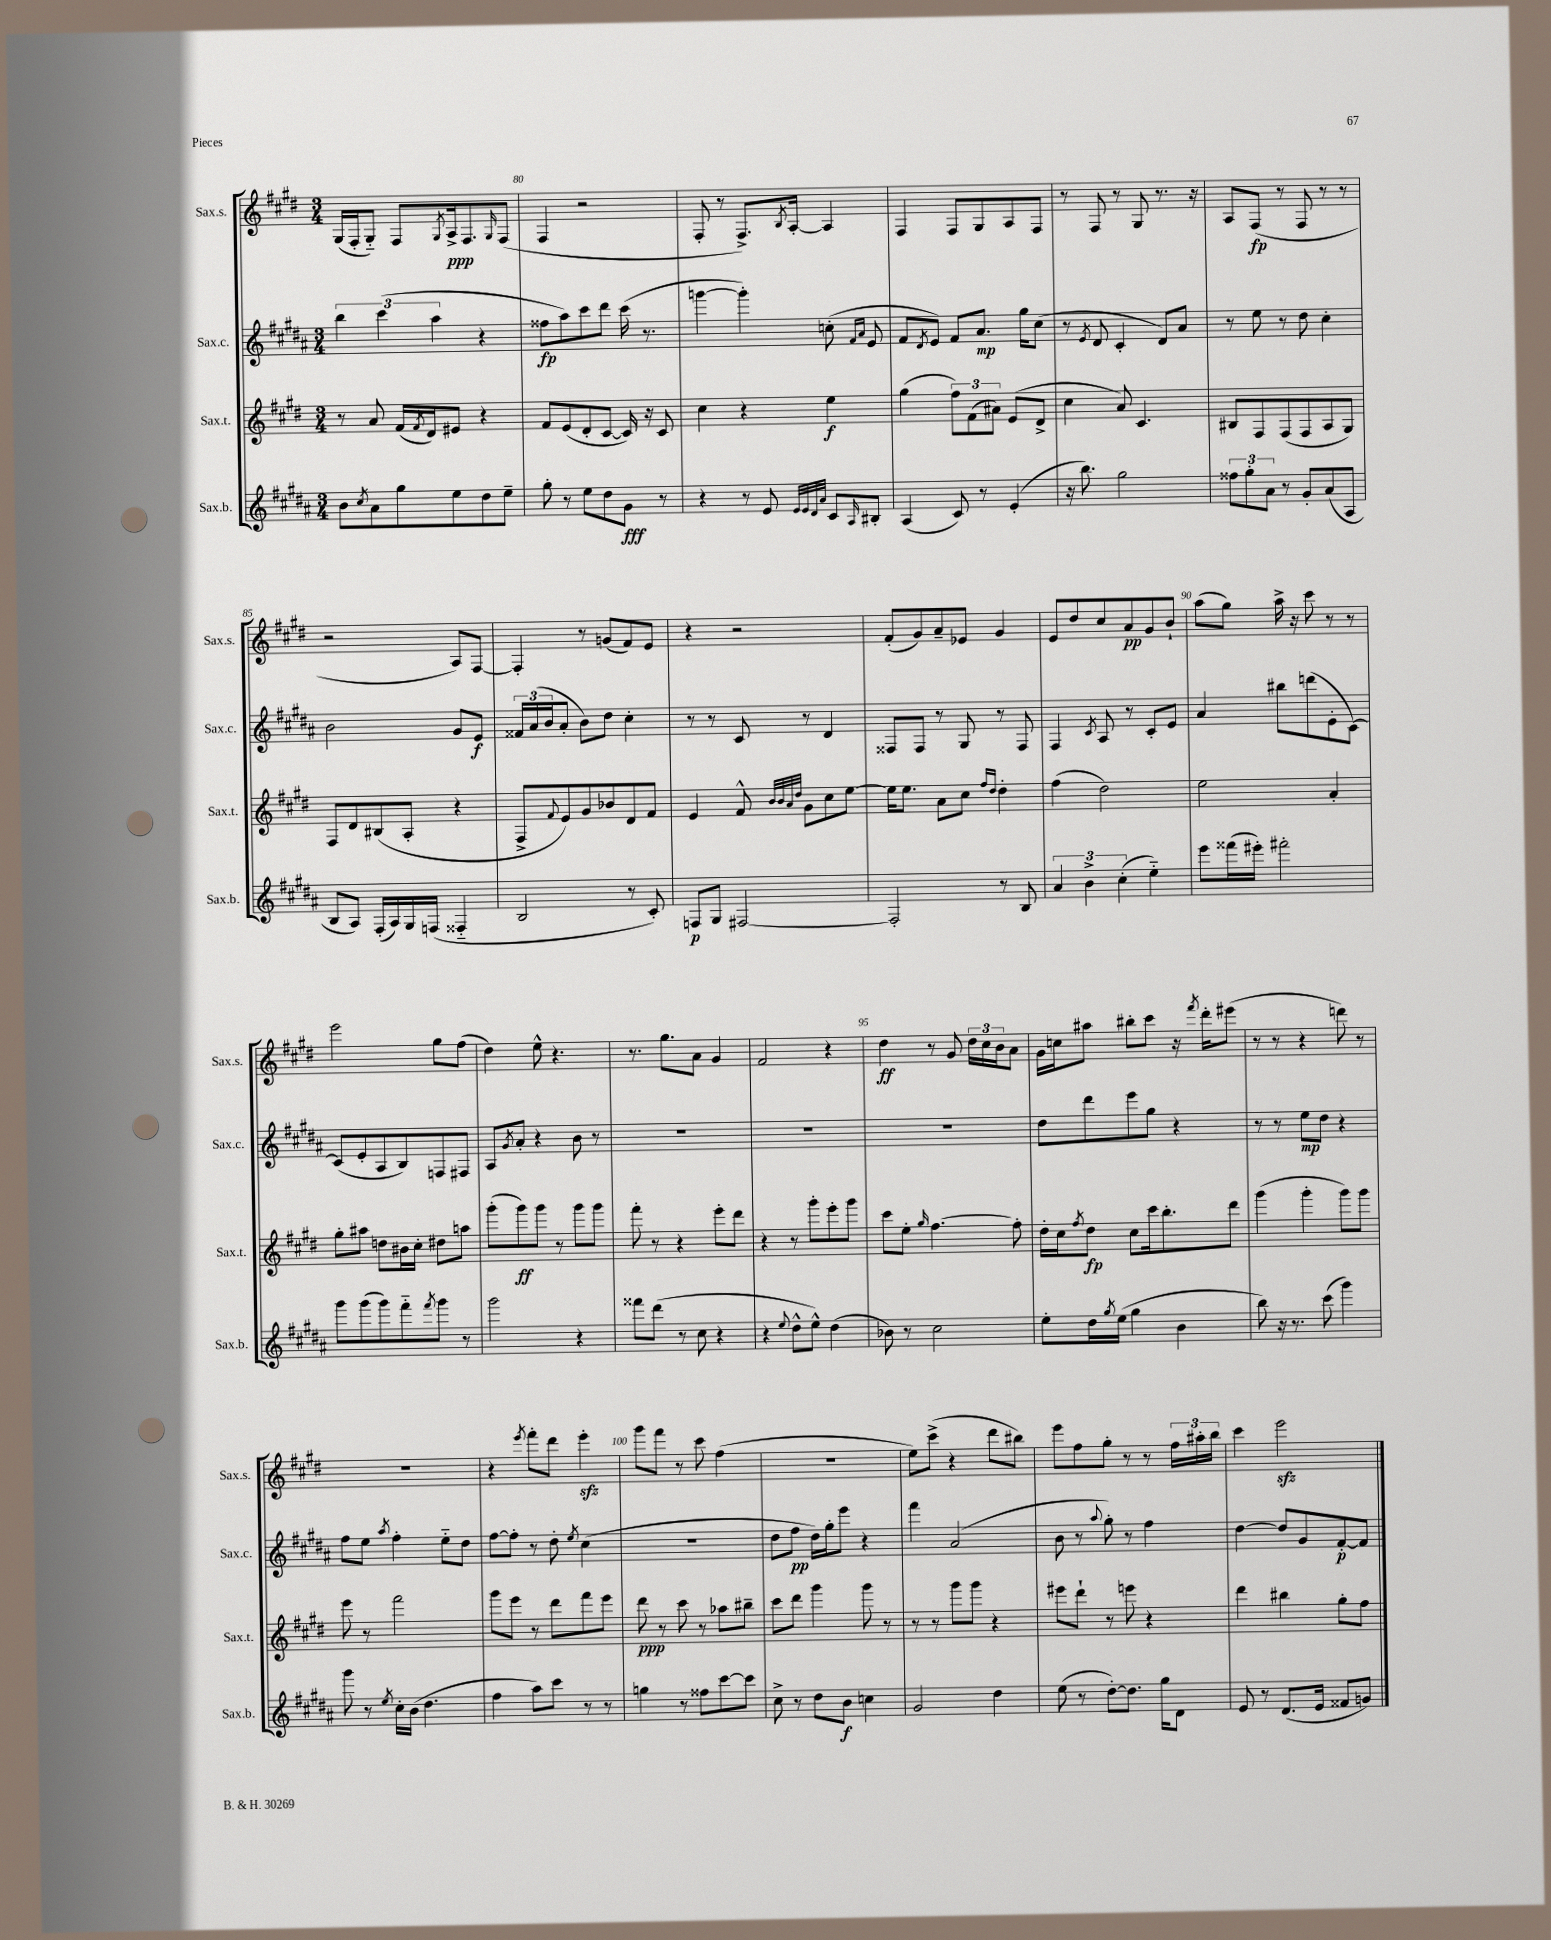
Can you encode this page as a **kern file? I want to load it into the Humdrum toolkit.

**kern	**dynam	**kern	**dynam	**kern	**dynam	**kern	**dynam
*part4	*part4	*part3	*part3	*part2	*part2	*part1	*part1
*staff4	*staff4	*staff3	*staff3	*staff2	*staff2	*staff1	*staff1
*I"Sax.b.	*	*I"Sax.t.	*	*I"Sax.c.	*	*I"Sax.s.	*
*I'Sax.b.	*	*I'Sax.t.	*	*I'Sax.c.	*	*I'Sax.s.	*
*clefG2	*	*clefG2	*	*clefG2	*	*clefG2	*
*k[f#c#g#d#a#]	*	*k[f#c#g#d#]	*	*k[f#c#g#d#a#]	*	*k[f#c#g#d#]	*
*M3/4	*	*M3/4	*	*M3/4	*	*M3/4	*
=79	=79	=79	=79	=79	=79	=79	=79
8b\L	.	8r	.	6bb\	.	(16G#/LL	.
.	.	.	.	.	.	16F#'/J	.
8qcc#/	.	.	.	.	.	.	.
8a#\	.	8a/	.	.	.	8G#/J)	.
.	.	.	.	(6ccc#\	.	.	.
8gg#\	.	(16f#/LL	.	.	.	8F#/L	.
.	.	8qf#/	.	.	.	.	.
.	.	16d#/J)	.	.	.	.	.
.	.	.	.	6aa#\	.	.	.
.	.	.	.	.	.	8qG#/	.
8ee\	.	8e#X/J	.	.	.	16A^/k	ppp
.	.	.	.	.	.	8.F#/	.
8dd#\	.	4r	.	4r	.	.	.
.	.	.	.	.	.	16qqG#/	.
8ee~\J	.	.	.	.	.	(8F#/J	.
=80	=80	=80	=80	=80	=80	=80	=80
8gg#'\	.	8f#/L	.	8ff##X\L	fp	4F#/	.
8r	.	(8e/	.	8aa#\)	.	.	.
8ee\L	.	8d#'/	.	8ccc#\	.	2r	.
8dd#\	.	[8c#/J	.	8ddd#\J	.	.	.
8g#\J	fff	16c#/])	.	(16ccc#\	.	.	.
.	.	16r	.	8.r	.	.	.
8r	.	8c#/	.	.	.	.	.
=81	=81	=81	=81	=81	=81	=81	=81
4r	.	4cc#\	.	[4gggn\	.	8F#'/	.
.	.	.	.	.	.	8r	.
8r	.	4r	.	4ggg'\])	.	8.F#^/L)	.
8e/	.	.	.	.	.	.	.
.	.	.	.	.	.	8qB/	.
.	.	.	.	.	.	[16A'/Jk	.
32qqe/LLL	.	.	.	.	.	.	.
32qqe/	.	.	.	.	.	.	.
32qqd#/	.	.	.	.	.	.	.
32qqa#/JJJ	.	.	.	.	.	.	.
8c#/L	.	4ee\	f	(8ccn'\	.	4A/]	.
.	.	.	.	16qqf#/LL	.	.	.
16qqA#/	.	.	.	16qqa#/JJ	.	.	.
8B#X'/J	.	.	.	8e/	.	.	.
=82	=82	=82	=82	=82	=82	=82	=82
(4A#/	.	(4gg#\	.	8f#/L	.	4F#/	.
.	.	.	.	8qd#/	.	.	.
.	.	.	.	8e/J)	.	.	.
8c#/)	.	12ff#\L)	.	8f#/L	.	8F#/L	.
.	.	(12f#\	.	.	.	.	.
8r	.	.	.	8.a#/J	mp	8G#/	.
.	.	12a#X\J)	.	.	.	.	.
(4e'/	.	(8e/L	.	.	.	8A/	.
.	.	.	.	16gg#\KL	.	.	.
.	.	8d#^/J	.	(8cc#\J	.	8F#/J	.
=83	=83	=83	=83	=83	=83	=83	=83
16r	.	4cc#\	.	8r	.	8r	.
8.bb\)	.	.	.	.	.	.	.
.	.	.	.	8qe/	.	.	.
.	.	.	.	8d#/	.	8F#/	.
2gg#\	.	8a/)	.	4c#'/	.	8r	.
.	.	4.c#/	.	.	.	8G#/	.
.	.	.	.	8d#/L)	.	8.r	.
.	.	.	.	8a#/J	.	.	.
.	.	.	.	.	.	16r	.
=84	=84	=84	=84	=84	=84	=84	=84
12ff##X\L	.	8B#X/L	.	8r	.	8A/L	.
12gg#'\	.	.	.	.	.	.	.
.	.	8F#/	.	8ee\	.	(8F#/J	fp
12a#\J	.	.	.	.	.	.	.
8r	.	(8F#/	.	8r	.	8r	.
8g#'/L	.	8F#/	.	8dd#\	.	8F#/	.
(8a#/	.	8A/	.	4cc#'\	.	8r	.
8A#/J	.	8G#/J)	.	.	.	8r	.
!!LO:LB:g=z
=85	=85	=85	=85	=85	=85	=85	=85
8B/L	.	8F#/L	.	2b\	.	2r	.
8A#/J)	.	8d#/	.	.	.	.	.
(16F#'/LL	.	(8B#X/	.	.	.	.	.
16A#/)	.	.	.	.	.	.	.
16G#/	.	8A'/J	.	.	.	.	.
(16Fn/JJ	.	.	.	.	.	.	.
4F##X/	.	4r	.	8g#/L	.	8A/L)	.
.	.	.	.	8e/J	f	[8F#/J	.
=86	=86	=86	=86	=86	=86	=86	=86
2B/	.	8F#^/L	.	24f##X/LL	.	4F#'/]	.
.	.	.	.	(24a#/	.	.	.
.	.	.	.	24b/J	.	.	.
.	.	8qqf#/	.	.	.	.	.
.	.	8e/)	.	8a#'/J	.	.	.
.	.	8g#/	.	8b\L)	.	8r	.
.	.	8b-X/	.	8dd#\J	.	(8gn/L	.
8r	.	8d#/	.	4cc#'\	.	8f#/)	.
8c#'/)	.	8f#/J	.	.	.	8e/J	.
=87	=87	=87	=87	=87	=87	=87	=87
8Fn/L	p	4e/	.	8r	.	4r	.
8G#/J	.	.	.	8r	.	.	.
[2F#X/	.	8f#^^/	.	8c#/	.	2r	.
.	.	32qqb/LLL	.	.	.	.	.
.	.	32qqb/	.	.	.	.	.
.	.	32qqa/	.	.	.	.	.
.	.	32qqdd#/JJJ	.	.	.	.	.
.	.	8g#\L	.	8r	.	.	.
.	.	8cc#\	.	4d#/	.	.	.
.	.	[8ee\J	.	.	.	.	.
=88	=88	=88	=88	=88	=88	=88	=88
2F#'/]	.	16ee\KL]	.	8F##X/L	.	(8f#'/L	.
.	.	8.ee\J	.	.	.	.	.
.	.	.	.	8F##/J	.	8g#/)	.
.	.	8a\L	.	8r	.	8a~/	.
.	.	8cc#\J	.	8G#/	.	8e-X/J	.
.	.	16qqff#/LL	.	.	.	.	.
.	.	16qqdd#/JJ	.	.	.	.	.
8r	.	4dd#'\	.	8r	.	4g#/	.
8B/	.	.	.	8F##/	.	.	.
=89	=89	=89	=89	=89	=89	=89	=89
6a#/	.	(4ff#\	.	4F#/	.	8e/L	.
.	.	.	.	.	.	8dd#/	.
6b^\	.	.	.	.	.	.	.
.	.	.	.	8qc#/	.	.	.
.	.	2dd#\)	.	8A#/	.	8cc#/	.
(6cc#'\	.	.	.	.	.	.	.
.	.	.	.	8r	.	8a/	pp
4ee\)	.	.	.	8c#'/L	.	8g#/	.
.	.	.	.	8e/J	.	8b`/J	.
=90	=90	=90	=90	=90	=90	=90	=90
8eee\L	.	2ee\	.	4a#/	.	(8aa\L	.
(16fff##X\L	.	.	.	.	.	8gg#\J)	.
16eee#X'\JJ)	.	.	.	.	.	.	.
2fff#X'\	.	.	.	8bb#X\L	.	16aa^\	.
.	.	.	.	.	.	16r	.
.	.	.	.	(8dddn\	.	8ccc#\	.
.	.	4a'/	.	8e'\	.	8r	.
.	.	.	.	[8c#\J)	.	8r	.
!!LO:LB:g=z
=91	=91	=91	=91	=91	=91	=91	=91
8ggg#\L	.	8gg#'\L	.	(8c#/L]	.	2eee\	.
(8ggg#\	.	8aa#X\J	.	8e'/	.	.	.
8ggg#\)	.	8ddn\L	.	8A#/	.	.	.
8fff#\	.	16b#X\L	.	8B/)	.	.	.
.	.	16cc#'\JJ	.	.	.	.	.
8qfff#/	.	.	.	.	.	.	.
8ggg#\J	.	8dd#X\L	.	8Fn/	.	8gg#\L	.
8r	.	8aan\J	.	8F#X/J	.	(8ff#\J	.
=92	=92	=92	=92	=92	=92	=92	=92
2ggg#\	.	(8ggg#'\L	.	8A#/L	.	4dd#\)	.
.	.	.	.	8qg#/	.	.	.
.	.	8ggg#\)	ff	8a#'/J	.	.	.
.	.	8ggg#\J	.	4r	.	8ee^^\	.
.	.	8r	.	.	.	4.r	.
4r	.	8ggg#\L	.	8b\	.	.	.
.	.	8ggg#\J	.	8r	.	.	.
=93	=93	=93	=93	=93	=93	=93	=93
8fff##X\L	.	8fff#'\	.	2.r	.	8.r	.
(8ddd#\J	.	8r	.	.	.	.	.
.	.	.	.	.	.	8.gg#\L	.
8r	.	4r	.	.	.	.	.
8cc#\	.	.	.	.	.	8a\J	.
4r	.	8eee'\L	.	.	.	4g#/	.
.	.	8ddd#\J	.	.	.	.	.
=94	=94	=94	=94	=94	=94	=94	=94
4r	.	4r	.	2.r	.	2f#/	.
8qqee/	.	.	.	.	.	.	.
8dd#^^\L	.	8r	.	.	.	.	.
8ee^^\J)	.	8ggg#'\L	.	.	.	.	.
(4dd#\	.	8eee'\	.	.	.	4r	.
.	.	8ggg#\J	.	.	.	.	.
=95	=95	=95	=95	=95	=95	=95	=95
8b-X\)	.	8ccc#\L	.	2.r	.	4dd#\	ff
8r	.	8ee'\J	.	.	.	.	.
.	.	16qqgg#/	.	.	.	.	.
2cc#\	.	[4.ff#\	.	.	.	8r	.
.	.	.	.	.	.	8g#/	.
.	.	.	.	.	.	24dd#\LL	.
.	.	.	.	.	.	24cc#\	.
.	.	.	.	.	.	24b\J	.
.	.	8ff#'\]	.	.	.	8a\J	.
=96	=96	=96	=96	=96	=96	=96	=96
8ee'\L	.	16dd#'\LL	.	8dd#\L	.	16g#\LL	.
.	.	16cc#\J	.	.	.	16ccn\J	.
.	.	8qff#/	.	.	.	.	.
16dd#\L	.	8dd#\J	fp	8ddd#\	.	8aa#X\J	.
8qgg#/	.	.	.	.	.	.	.
(16ee\JJ	.	.	.	.	.	.	.
4gg#\	.	8cc#\L	.	8eee\	.	8bb#X'\L	.
.	.	16ccc#\k	.	8gg#\J	.	8ccc#\J	.
.	.	8.bb'\	.	.	.	.	.
4b\	.	.	.	4r	.	16r	.
.	.	.	.	.	.	8qfff#/	.
.	.	.	.	.	.	16ddd#'\KL	.
.	.	8ddd#\J	.	.	.	(8eee#X\J	.
=97	=97	=97	=97	=97	=97	=97	=97
8bb\)	.	(4ggg#\	.	8r	.	8r	.
16r	.	.	.	8r	.	8r	.
8.r	.	.	.	.	.	.	.
.	.	4ggg#'\	.	8ee\L	mp	4r	.
(8ccc#\	.	.	.	8dd#\J	.	.	.
4ggg#\)	.	8ggg#\L)	.	4r	.	8dddn\)	.
.	.	8ggg#\J	.	.	.	8r	.
!!LO:LB:g=z
=98	=98	=98	=98	=98	=98	=98	=98
8ggg#\	.	8eee\	.	8ff#\L	.	2.r	.
8r	.	8r	.	8ee\J	.	.	.
8qee/	.	.	.	8qaa#/	.	.	.
16cc#'\LL	.	2fff#\	.	4ff#'\	.	.	.
(16b\JJ	.	.	.	.	.	.	.
4.dd#\	.	.	.	.	.	.	.
.	.	.	.	8ee\L	.	.	.
.	.	.	.	8dd#\J	.	.	.
=99	=99	=99	=99	=99	=99	=99	=99
4ff#\	.	8ggg#\L	.	[8ff#\L	.	4r	.
.	.	8eee\J	.	8ff#'\J]	.	.	.
.	.	.	.	.	.	8qeee/	.
8aa#\L)	.	8r	.	8r	.	8fff#'\L	.
8ccc#\J	.	8ddd#\L	.	8dd#'\	.	8ddd#\J	.
.	.	.	.	8qee/	.	.	.
8r	.	8fff#\	.	(4cc#\	.	4eeezz'\	.
8r	.	8eee\J	.	.	.	.	.
=100	=100	=100	=100	=100	=100	=100	=100
4ggn\	.	8ddd#\	ppp	2.r	.	8ggg#\L	.
.	.	8r	.	.	.	8fff#\J	.
8r	.	8ccc#\	.	.	.	8r	.
8ff##X\L	.	8r	.	.	.	8ccc#\	.
[8ccc#\	.	8aa-X\L	.	.	.	(4ff#\	.
8ccc#\J]	.	8bb#X~\J	.	.	.	.	.
=101	=101	=101	=101	=101	=101	=101	=101
8cc#^\	.	8ccc#\L	.	8dd#\L	.	2.r	.
8r	.	8ddd#\J	.	8ff#\J	pp	.	.
8dd#\L	.	4ggg#\	.	16dd#\LL)	.	.	.
.	.	.	.	16gg#'\J	.	.	.
8b\J	f	.	.	8eee\J	.	.	.
4ccn\	.	8ggg#\	.	4r	.	.	.
.	.	8r	.	.	.	.	.
=102	=102	=102	=102	=102	=102	=102	=102
2g#/	.	8r	.	4fff#\	.	8ee\L)	.
.	.	8r	.	.	.	(8ccc#^\J	.
.	.	8ggg#\L	.	(2a#/	.	4r	.
.	.	8ggg#\J	.	.	.	.	.
4dd#\	.	4r	.	.	.	8ddd#\L	.
.	.	.	.	.	.	8bb#X\J)	.
=103	=103	=103	=103	=103	=103	=103	=103
(8ee\	.	8eee#X\L	.	8b\	.	8eee\L	.
8r	.	8ddd#`\J	.	8r	.	8ff#\	.
.	.	.	.	8qqaa#/	.	.	.
[8dd#'\L)	.	8r	.	8gg#'\)	.	8gg#'\J	.
8.dd#\J]	.	8eeen\	.	8r	.	8r	.
.	.	4r	.	4ff#\	.	8r	.
16gg#\KL	.	.	.	.	.	.	.
8d#\J	.	.	.	.	.	24ff#\LL	.
.	.	.	.	.	.	24aa#X'\	.
.	.	.	.	.	.	24bb\JJ	.
=104	=104	=104	=104	=104	=104	=104	=104
8e/	.	4ddd#\	.	[4dd#\	.	4ccc#\	.
8r	.	.	.	.	.	.	.
(8.d#/L	.	4bb#X\	.	8dd#/L]	.	2eeezz\	.
.	.	.	.	8g#/	.	.	.
16e/Jk	.	.	.	.	.	.	.
8f##X/L	.	8gg#'\L	.	[8f#'/	p	.	.
8gn/J)	.	8ff#\J	.	8f#/J]	.	.	.
==	==	==	==	==	==	==	==
*-	*-	*-	*-	*-	*-	*-	*-
